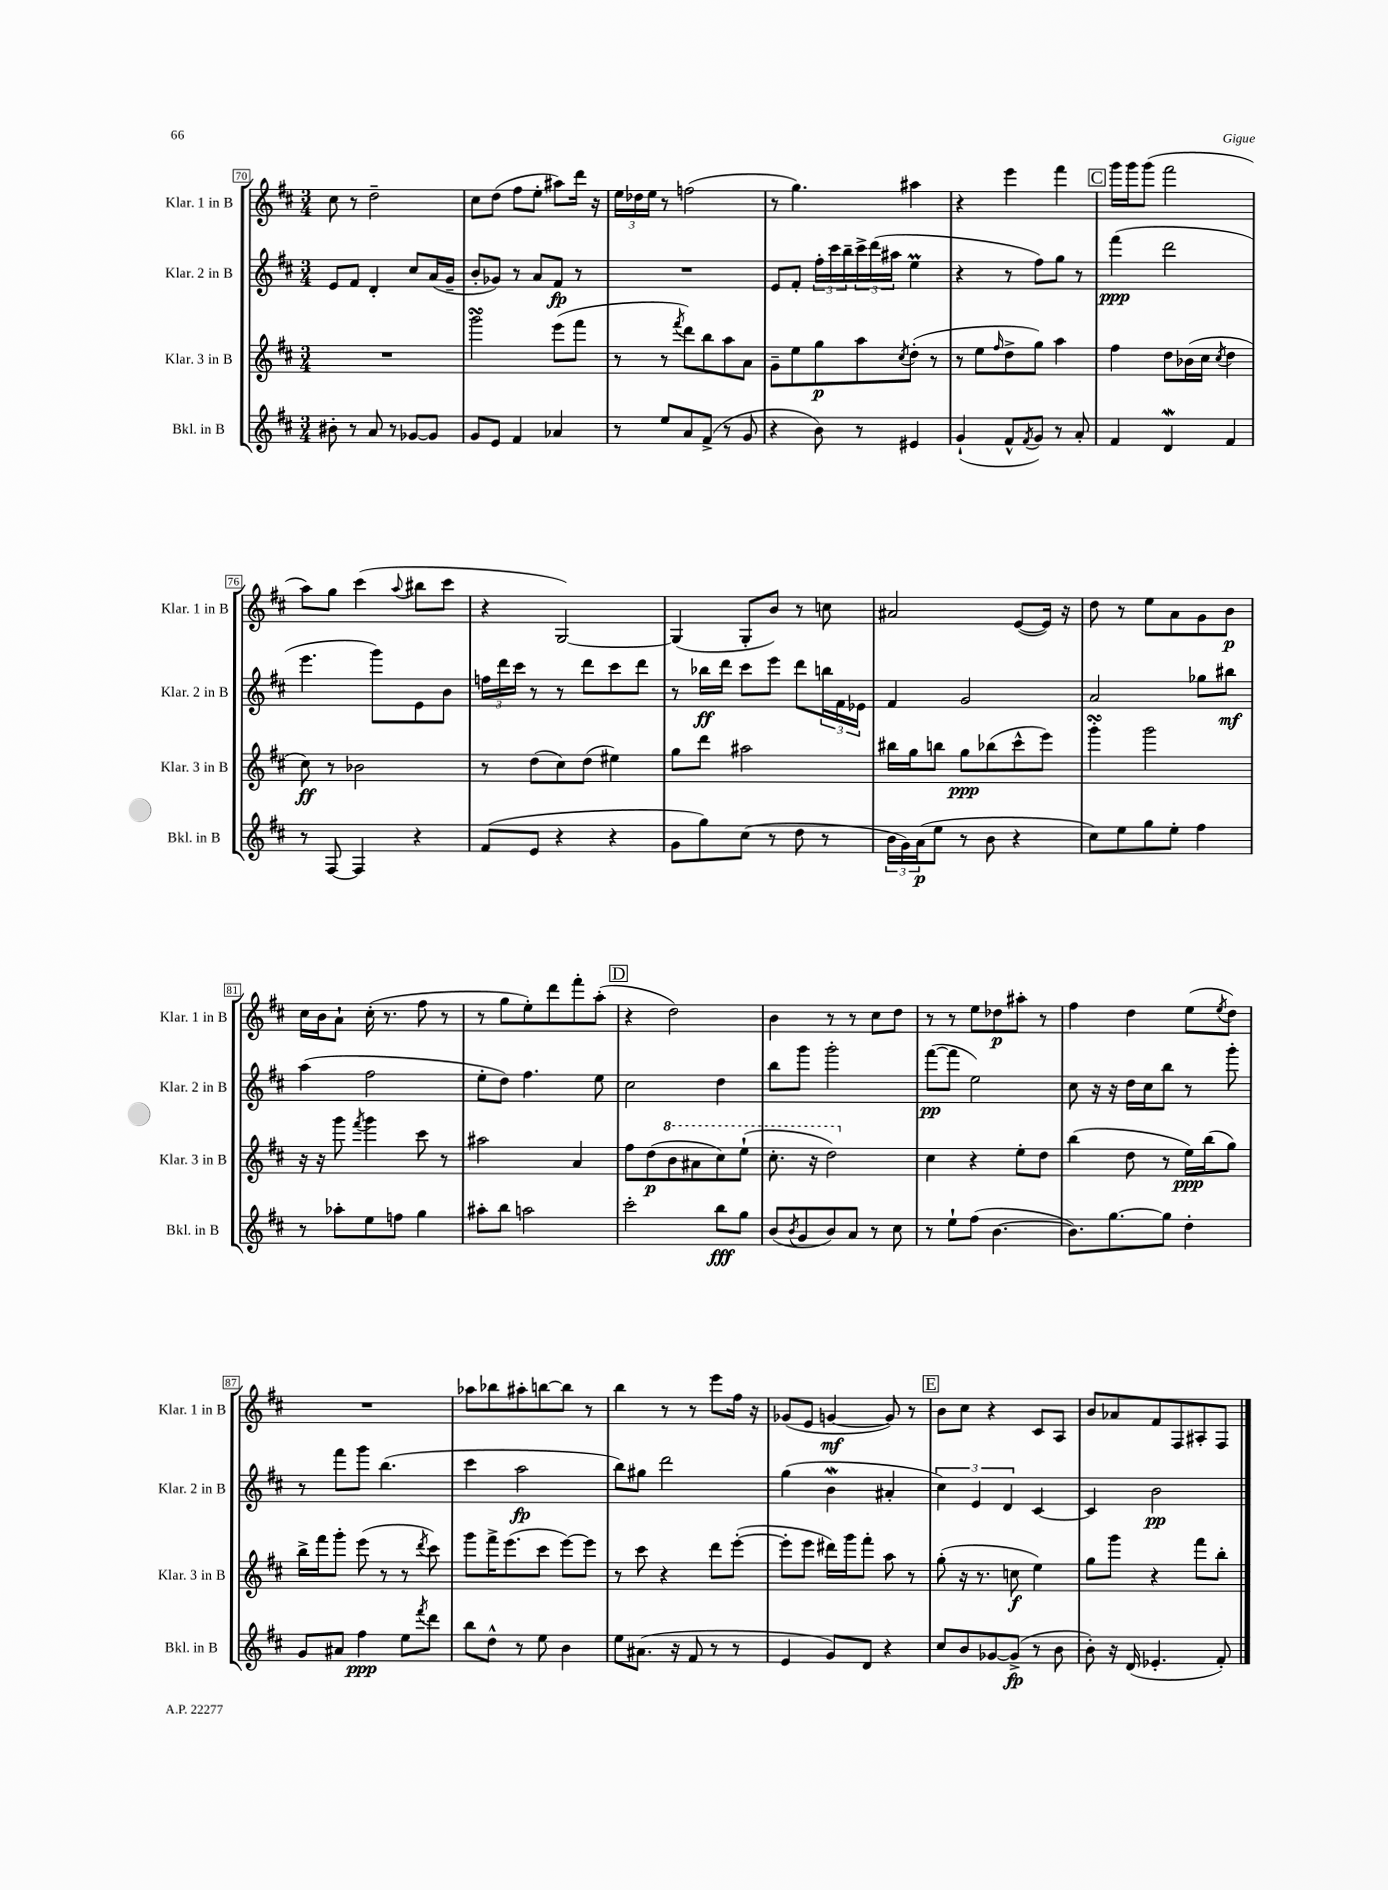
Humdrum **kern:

**kern	**kern	**kern	**kern
*staff4	*staff3	*staff2	*staff1
*clefG2	*clefG2	*clefG2	*clefG2
*k[f#c#]	*k[f#c#]	*k[f#c#]	*k[f#c#]
*M3/4	*M3/4	*M3/4	*M3/4
8b#'	2.r	8e	8cc#
8r	.	8f#	8r
8a	.	4d'	2dd~
8r	.	.	.
[8g-	.	8cc#	.
8g-]	.	(16a	.
.	.	16g~	.
=	=	=	=
8g	2ggg	8b'	8cc#
8e	.	8g-)	(8dd
4f#	.	8r	8ff#
.	.	8a	8ee'
4a-	(8eee	8f#	8aa#)
.	8fff#	8r	16ddd
.	.	.	16r
=	=	=	=
8r	8r	2.r	24ee
.	.	.	24dd-
.	.	.	24ee
8ee	8r	.	8r
.	8qfff#	.	.
8a	8ddd)	.	(2ff
(8f#^	8bb	.	.
8r	8aa	.	.
8g	8a	.	.
=	=	=	=
4r	8g~	8e	8r
.	8ee	8f#'	4.gg)
8b)	8gg	24ff#'	.
.	.	24ccc#	.
.	.	24bb~	.
8r	8aa	24ccc#^	.
.	.	(24ddd	.
.	.	24aa#	.
.	8qcc#	.	.
4e#	(8dd'	4ee	4aa#
.	8r	.	.
=	=	=	=
(4g`	8r	4r	4r
.	8ee	.	.
.	16qqff#	.	.
8f#^^	8dd^	8r	4eee
8qf#	.	.	.
8g)	8gg)	8ff#)	.
8r	4aa	8gg	4fff#
8a'	.	8r	.
=	=	=	=
4f#	4ff#	(4fff#	16ggg
.	.	.	16ggg
.	.	.	(8ggg
4d	8dd	2ddd	2fff#
.	(16b-	.	.
.	16cc#	.	.
.	8qcc#	.	.
4f#	4dd	.	.
=	=	=	=
8r	8cc#)	4.eee	8aa)
[8F#	8r	.	8gg
4F#]	2b-	.	(4ccc#
.	.	8ggg)	.
.	.	.	8qqaa
4r	.	8e	8bb#
.	.	8b	8ccc#
=	=	=	=
(8f#	8r	24ff	4r
.	.	24ddd	.
.	.	24ccc#	.
8e	(8dd	8r	.
4r	8cc#)	8r	[2G)
.	(8dd	8ddd	.
4r	4ee#)	8ccc#	.
.	.	8ddd	.
=	=	=	=
8g	8gg	8r	(4G]
8gg)	8ddd	16bb-	.
.	.	16ddd	.
(8cc#	2aa#	8ccc#	8G'
8r	.	8eee	8b)
8dd	.	8ddd	8r
8r	.	24bb	8cc
.	.	24f#	.
.	.	24e-	.
=	=	=	=
24b	16bb#	4f#	2a#
24g)	.	.	.
.	16gg	.	.
(24a	.	.	.
8ee	8bb	.	.
8r	8gg	2g	.
8b	(8bb-	.	.
4r	8ccc#^^	.	([8e
.	8eee)	.	16e])
.	.	.	16r
=	=	=	=
8cc#)	4ggg'	2a	8dd
8ee	.	.	8r
8gg	2ggg	.	8ee
8ee'	.	.	8a
4ff#	.	8gg-	8g
.	.	8bb#	8b
=	=	=	=
8r	16r	(4aa	16cc#
.	16r	.	16b
8aa-'	8ggg	.	8a`
.	8qfff#	.	.
8ee	4ggg	2ff#	(16cc#'
.	.	.	8.r
8ff	.	.	.
4gg	8ccc#	.	8ff#
.	8r	.	8r
=	=	=	=
8aa#'	2aa#	8ee'	8r
8bb	.	8dd)	8gg
2aa	.	4.ff#	8ee')
.	.	.	8ddd
.	4a	.	8fff#'
.	.	8ee	(8aa'
=	=	=	=
2ccc#'	8ff#	2cc#	4r
.	(8dd	.	.
.	8bb	.	2dd)
.	8aa#	.	.
8bb	8ccc#)	4dd	.
8gg	(8eee`	.	.
=	=	=	=
(8b	8.ccc#'	8bb	4b
8qb	.	.	.
8g	.	8ggg	.
.	16r	.	.
8b)	2ddd)	2ggg'	8r
8a	.	.	8r
8r	.	.	8cc#
8cc#	.	.	8dd
=	=	=	=
8r	4cc#	([8fff#	8r
8ee`	.	8fff#]	8r
(8ff#	4r	2ee)	8ee
[4.b	.	.	8dd-
.	8ee'	.	8aa#'
.	8dd	.	8r
=	=	=	=
8.b])	(4bb	8cc#	4ff#
.	.	16r	.
[8.gg	.	16r	.
.	8dd	16dd	4dd
.	.	16cc#	.
8gg]	8r	8bb	.
4dd'	16ee)	8r	(8ee
.	(16bb	.	.
.	.	.	8qee
.	8gg)	8ggg'	8dd)
=	=	=	=
8g	16bb^	8r	2.r
.	16fff#	.	.
8a#	8ggg'	8fff#	.
4ff#	(8eee	8ggg	.
.	8r	(4.bb	.
8ee	8r	.	.
8qfff#	8qddd	.	.
8ddd	8ccc#)	.	.
=	=	=	=
8bb	8ggg	4ccc#	8aa-
8dd^^	16fff#^	.	8bb-
.	(8.eee	.	.
8r	.	2aa	8aa#'
8ee	8ccc#	.	[8bb
4b	[8eee)	.	8bb]
.	8eee]	.	8r
=	=	=	=
8ee	8r	8bb)	4bb
(8.a#	8ccc#	8gg#	.
.	4r	2ddd	8r
16r	.	.	.
8f#	.	.	8r
8r	8ddd	.	8eee
8r	([8eee'	.	16ff#
.	.	.	16r
=	=	=	=
4e	8eee']	(4gg	(8g-
.	8eee	.	8e
8g)	16ddd#)	4b	[4g
.	16ggg	.	.
8d	8fff#'	.	.
4r	8aa	4a#'	8g])
.	8r	.	8r
=	=	=	=
8cc#	(8gg'	6cc#)	8b
8b	16r	.	8cc#
.	.	6e	.
.	8.r	.	.
[8g-	.	.	4r
.	.	6d	.
(8g-^]	8cc	.	.
8r	4ee)	[4c#	8c#
8b	.	.	8A
=	=	=	=
8b')	8gg	4c#]	8b
16r	8ggg	.	8a-
(16d	.	.	.
4.e-'	4r	2b	8f#
.	.	.	8F#
.	8fff#	.	8A#'
8f#')	8bb'	.	8F#
==	==	==	==
*-	*-	*-	*-
